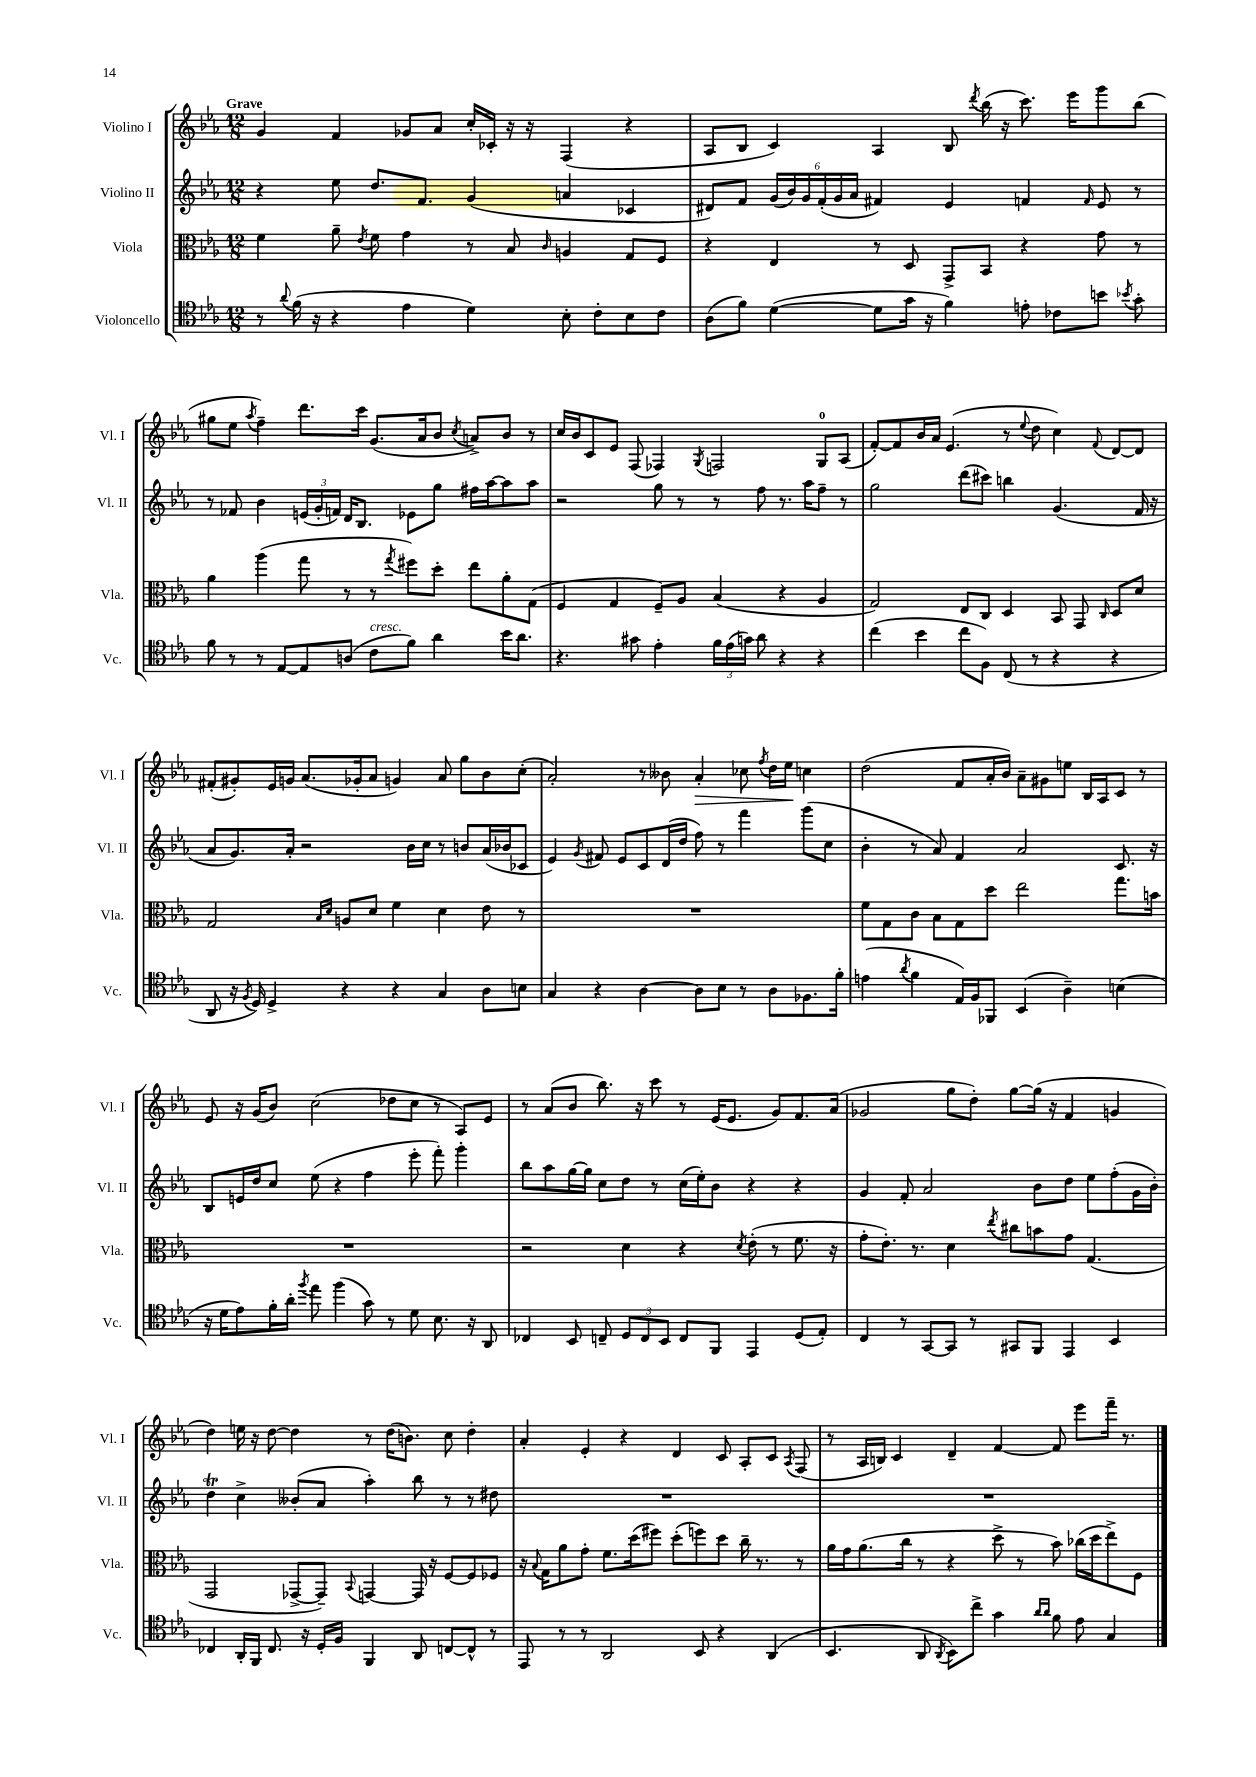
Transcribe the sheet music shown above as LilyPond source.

<<
\new StaffGroup <<
\new Staff = "s0" \with { instrumentName = "Violino I" shortInstrumentName = "Vl. I" } {
    \clef treble \key ees \major \numericTimeSignature \time 12/8 \tempo "Grave"
    \autoBeamOff g'4 f'4 ges'8[ aes'8] c''16[-. ces'16]-. r16 r16 f4( r4 |
    aes8[ bes8] c'4) aes4 bes8 \acciaccatura { d'''8 } bes''16( r16 c'''8.) ees'''16[ g'''8 bes''8]( |
    gis''8[ ees''8] \acciaccatura { aes''8 } f''4--) d'''8.[ c'''16] g'8.[( aes'16 bes'8] \acciaccatura { c''8 } a'8[->) bes'8] r8 |
    c''16[ bes'16 c'8 ees'8] f8( fes4) \acciaccatura { g8 } f2 g8[-0 aes8]( |
    f'8[~-.) f'8 bes'16 aes'16] ees'4.( r8 \appoggiatura { ees''8 } d''8 c''4) \appoggiatura { f'8 } d'8[~ d'8] |
    fis'8[-.( gis'8-.) ees'16 g'16] aes'8.[( ges'16-. aes'8] g'4) aes'8 g''8[ bes'8 c''8]-.( |
    aes'2-.) r8 beses'8 aes'4-.\> ces''8 \acciaccatura { f''8 } d''16[ ees''16]\! c''4 |
    d''2( f'8[ aes'16-. bes'16]) aes'8[-- gis'8 e''8] bes16[ aes16 c'8] r8 |
    ees'8 r16 g'16[( bes'8]) c''2( des''8[ c''8] r8 aes8[) ees'8] |
    r8 aes'8[( bes'8] bes''8.) r16 c'''8 r8 ees'16[( ees'8.] g'8[) f'8. aes'16]( |
    ges'2 g''8[ d''8]-.) g''8[~ g''16]( r16 f'4 g'4 |
    d''4) e''16 r16 d''8~ d''4 r8 d''16[( b'8.]) c''8 d''4-. |
    aes'4-. ees'4-. r4 d'4 c'8 aes8[-. c'8] \acciaccatura { aes8 } f8( |
    r8 aes16[ b16]) c'4 d'4-- f'4~ f'8 ees'''8[ f'''16]-- r8. \bar "|." |
}
\new Staff = "s1" \with { instrumentName = "Violino II" shortInstrumentName = "Vl. II" } {
    \clef treble \key ees \major \numericTimeSignature \time 12/8
    \autoBeamOff r4 ees''8 d''8.[ f'8.] g'4( a'4 ces'4 |
    dis'8[) f'8] \tuplet 6/4 { g'16[( bes'16) g'16 f'16-.( g'16 aes'16] } fis'4) ees'4 f'4 \grace { f'16 } ees'8 r8 |
    r8 fes'8 bes'4 \tuplet 3/2 { e'16[( g'16-. f'16]) } d'16[ bes8.] ees'8[ g''8] fis''16[ aes''16~ aes''8 aes''8] |
    r2 g''8 r8 r8 f''8 r8. aes''16[ f''8]-- r8 |
    g''2 d'''8[( cis'''8]) b''4 g'4.( f'16 r16 |
    aes'8[ g'8.) aes'16]-. r2 bes'16[ c''16] r8 b'8[ aes'16( bes'16 ces'8] |
    ees'4) \acciaccatura { g'8 } fis'8 ees'8[ c'8 d'16( d''16] f''8) r8 f'''4 g'''8[( c''8] |
    bes'4-. r8 aes'8) f'4 aes'2 c'8. r16 |
    bes8[ e'16 d''16 c''8] ees''8( r4 f''4 ees'''8-. f'''8-.) g'''4-. |
    bes''8[ aes''8 g''16~ g''16] c''8[ d''8] r8 c''16[( ees''16-.) bes'8] r4 r4 |
    g'4 f'8-. aes'2 bes'8[ d''8] ees''8[ f''8-.( g'16 bes'16]-.) |
    d''4\trill c''4-> beses'8[-.( aes'8] aes''4-.) bes''8 r8 r8 dis''8 |
    R1. |
    R1. \bar "|." |
}
\new Staff = "s2" \with { instrumentName = "Viola" shortInstrumentName = "Vla." } {
    \clef alto \key ees \major \numericTimeSignature \time 12/8
    \autoBeamOff f'4 aes'8-- \acciaccatura { ees'8 } f'8 g'4 r8 bes8 \grace { c'16 } a4 g8[ f8] |
    r4 ees4 r8 d8 g,8[-> bes,8] r4 g'8 r8 |
    aes'4 aes''4( g''8 r8 r8 \acciaccatura { g''8 } fis''8[) d''8]-. ees''8[ aes'8-. g8]( |
    f4 g4 f8[--) aes8] bes4( r4 aes4 |
    g2) ees8[ c8] d4 bes,8 g,8 \grace { c16 } d8[ d'8] |
    g2 \grace { bes16[ d'16] } a8[ d'8] f'4 d'4 ees'8 r8 |
    R1. |
    f'8[ g8 c'8] bes8[ g8 d''8] ees''2 g''8.[ b'16] |
    R1. |
    r2 d'4 r4 \acciaccatura { d'8 } ees'8-.( r8 f'8. r16 |
    g'8[-. ees'8.]-.) r8. d'4 \acciaccatura { ees''8 } cis''8[ b'8 g'8] g4.( |
    g,2 ges,8[~-> ges,8]--) \appoggiatura { bes,8 } g,4~ g,16 r16 f8[~ f8 fes8] |
    r16 \appoggiatura { bes8 } g16[ aes'8 g'8]-. f'8.[ d''16( fis''8]) d''8[-.( f''8) d''8] c''16-- r8. r8 |
    aes'16[ g'16 aes'8.( c''16] r8 r4 d''8-> r8 bes'8) ces''16[( d''16 ees''8->) f8] \bar "|." |
}
\new Staff = "s3" \with { instrumentName = "Violoncello" shortInstrumentName = "Vc." } {
    \clef tenor \key ees \major \numericTimeSignature \time 12/8
    \autoBeamOff r8 \appoggiatura { aes'8 } f'16( r16 r4 ees'4 d'4) bes8-. c'8[-. bes8 c'8] |
    aes8[( f'8]) d'4~( d'8[ g'16] r16 f'4) e'8-. ces'8[ b'8] \acciaccatura { bes'8 } g'8-. |
    f'8 r8 r8 ees8[~ ees8 a8]( c'8[^\markup { \italic "cresc." } f'8]) aes'4 bes'16[ aes'8.] |
    r4. gis'8 ees'4-. \tuplet 3/2 { f'16[ ees'16( g'16]) } aes'8 r4 r4 |
    c''4( bes'4 c''8[ f8]) c8( r8 r4 r4 |
    aes,8 r16 \acciaccatura { f8 } d16) d4-> r4 r4 g4 aes8[ b8] |
    g4 r4 aes4~ aes8[ bes8] r8 aes8[ fes8. f'16]-. |
    e'4( \acciaccatura { aes'8 } f'4 ees16[) f16 fes,8] bes,4( aes4--) b4( |
    r16 d'16[ ees'8) f'16-. aes'16]-. \acciaccatura { f''8 } ees''8 f''4( g'8) r8 d'8 bes8. r16 aes,8 |
    ces4 bes,8 c8-- \tuplet 3/2 { d8[ c8 bes,8] } c8[ f,8] ees,4 d8[( ees8]-.) |
    c4 r8 g,8[~ g,8] r8 gis,8[ f,8] ees,4 bes,4 |
    ces4 aes,16[-. f,16] ces8. r16 d16[-. f16] f,4 aes,8 c8[~ c8]-^ r8 |
    ees,8 r8 r8 aes,2 bes,8 r4 aes,4( |
    bes,4. aes,8 \acciaccatura { aes,8 } bes,8[) c''8]-> g'4 \grace { aes'16[ aes'16] } f'8 ees'8 g4 \bar "|." |
}
>>
>>
\layout { \context { \Score \remove "Bar_number_engraver" } }
